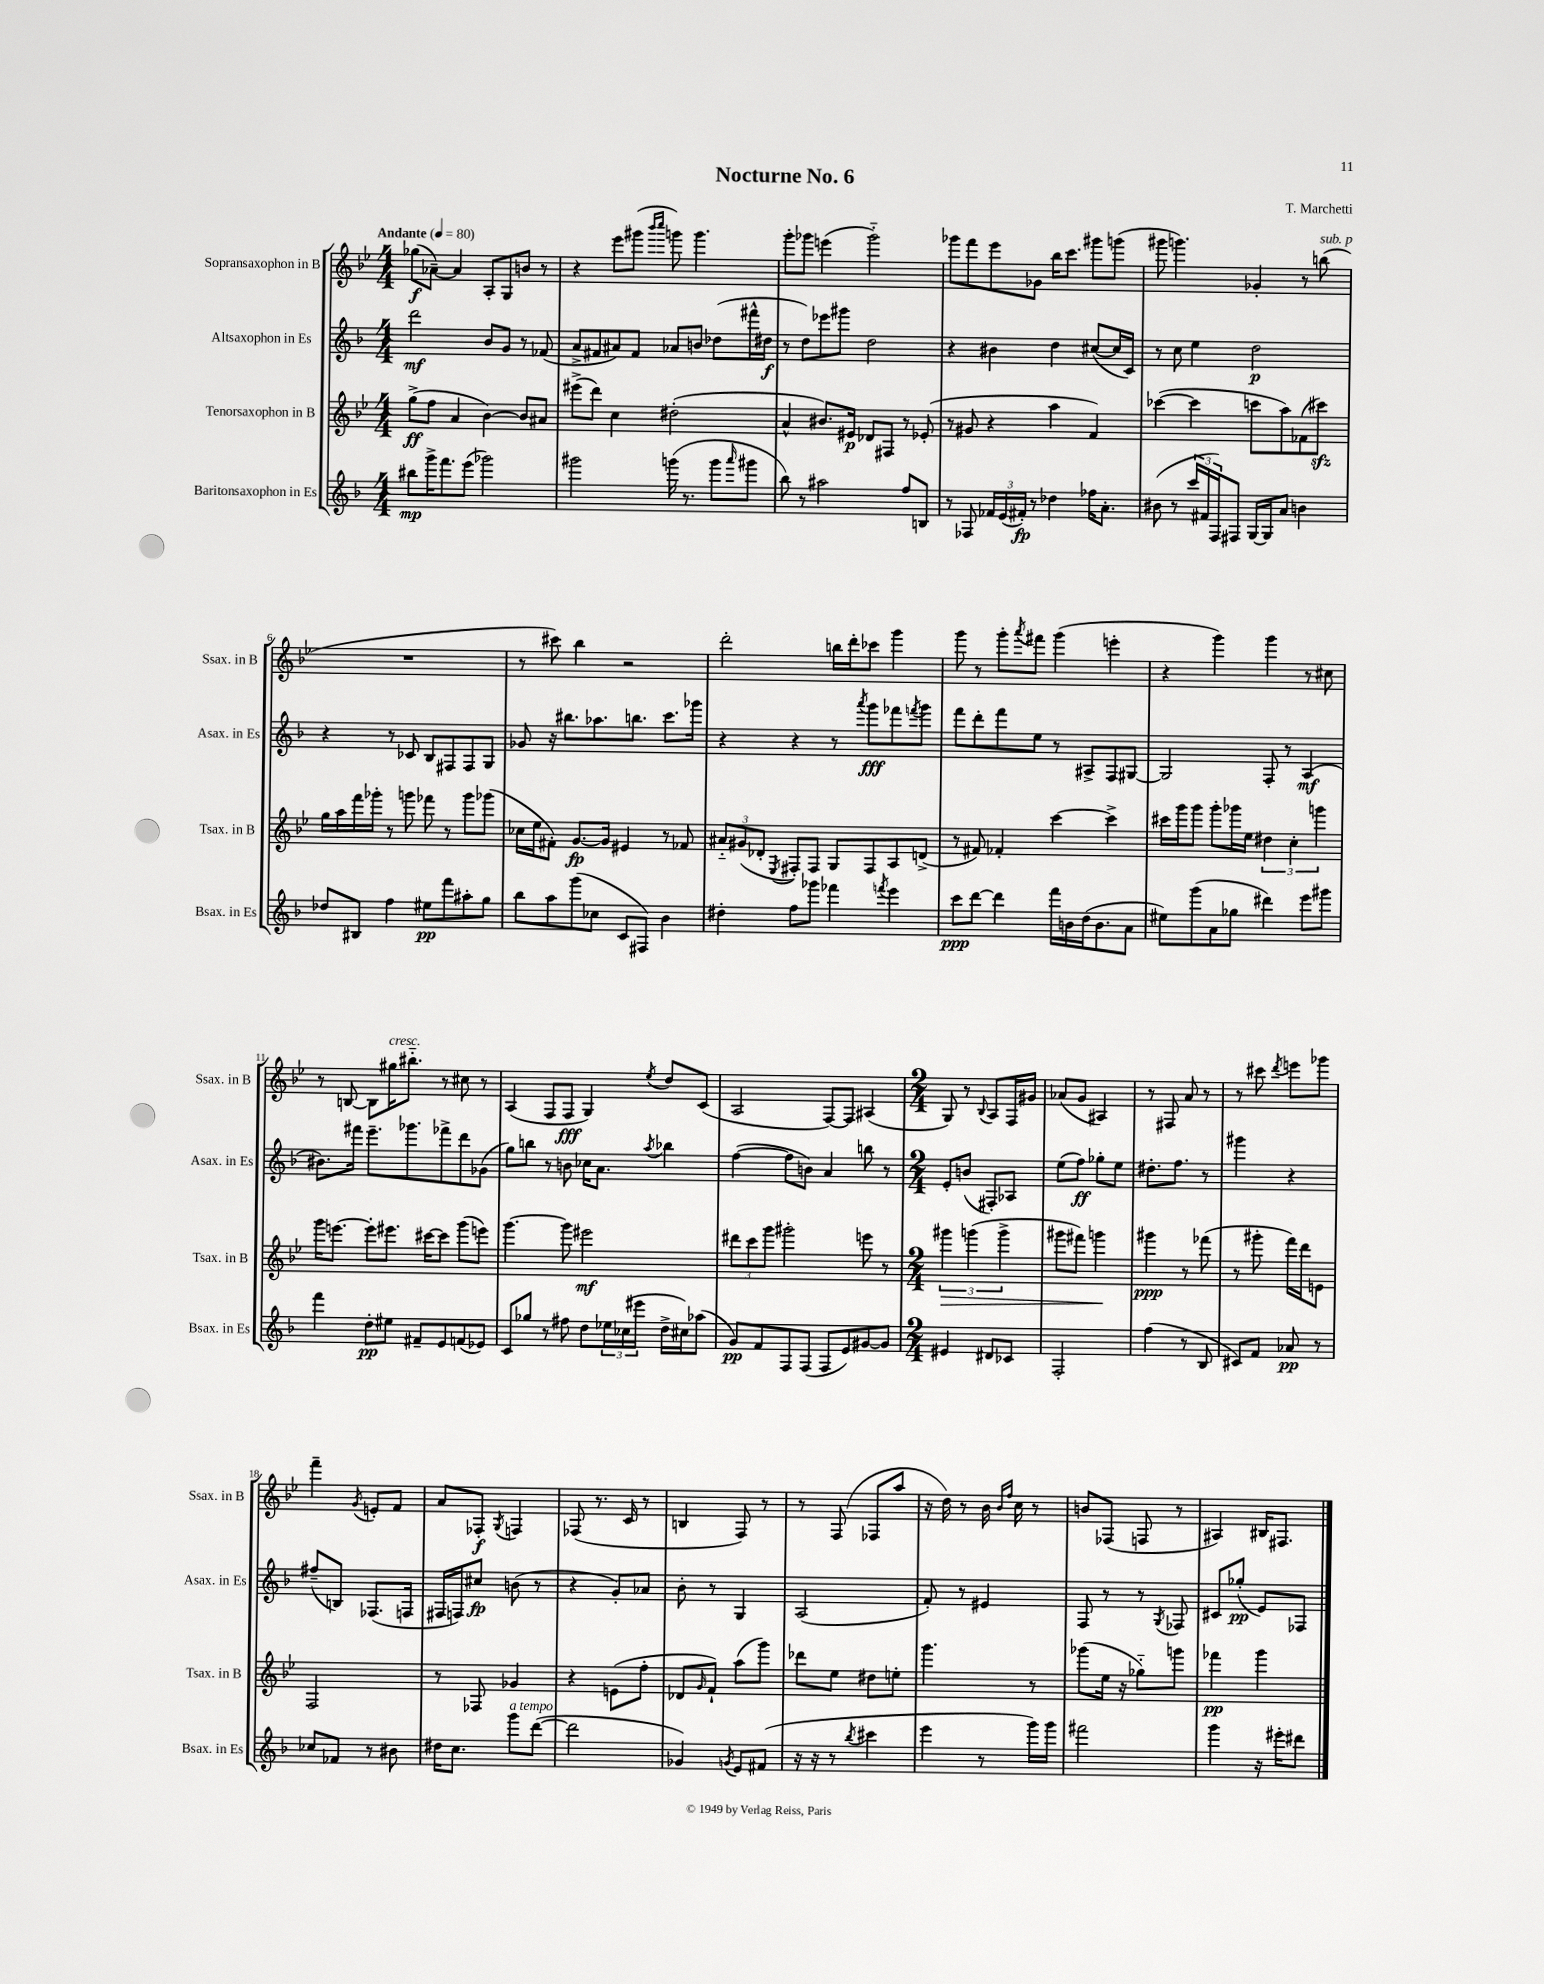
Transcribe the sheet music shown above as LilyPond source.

\header { title = "Nocturne No. 6" composer = "T. Marchetti" }
<<
\new StaffGroup <<
\new Staff = "s0" \with { instrumentName = "Sopransaxophon in B" shortInstrumentName = "Ssax. in B" } {
    \clef treble \key bes \major \numericTimeSignature \time 4/4 \tempo "Andante" 4 = 80
    ges''8\f( aes'8~--) aes'4 a8-. g8 b'8 r8 |
    r4 ees'''8 gis'''8( \grace { bes'''16 c''''16 } g'''8) g'''4. |
    g'''8-. ges'''8 e'''4( ges'''2-_) |
    ges'''8 f'''8 ees'''8 ges'8 bes''16 c'''8. gis'''8 g'''8( |
    gis'''8 g'''4.) ges'4-. r8 b''8^\markup { \italic "sub. p" }( |
    R1 |
    r8 cis'''8) bes''4 r2 |
    d'''2-. b''16 d'''16-. ces'''8 g'''4 |
    g'''8 r8 g'''8-. \acciaccatura { a'''8 } fis'''8 g'''4( e'''4-. |
    r4 g'''4) g'''4 r8 cis''8 |
    r8 b8~ b8 gis''16^\markup { \italic "cresc." } bis''8.-_ r8 cis''8 r8 |
    a4( f8 f8\fff g4) \acciaccatura { ees''8 } d''8 c'8( |
    a2 f8~) f8 ais4( |
    \numericTimeSignature \time 2/4 g8) r8 \appoggiatura { bes8 } a8 f16 gis'16 |
    aes'8( g'8 ais4) |
    r8 fis8 a'8 r8 |
    r8 cis'''8 \acciaccatura { d'''8 } e'''8 ges'''8 |
    f'''4-- \acciaccatura { g'8 } e'8-. f'8 |
    a'8 fes8-.\f \acciaccatura { g8 } f4 |
    fes8( r8. c'16 r8 |
    b4 f8) r8 |
    r8 f8( fes8 a''8 |
    r16 d''16) r8 bes'16 \grace { bes'16 f''16 } c''16 r8 |
    b'8 fes8( f8 r8 |
    ais4) bis16 fis8. \bar "|." |
}
\new Staff = "s1" \with { instrumentName = "Altsaxophon in Es" shortInstrumentName = "Asax. in Es" } {
    \clef treble \key f \major \numericTimeSignature \time 4/4
    d'''2\mf bes'8 g'8 r8 fes'8( |
    a'8-> fis'8 ais'8) fis'8 aes'8 b'8 des''8( fis'''16-^ dis''16\f |
    r8 d''8) ees'''8 gis'''8 d''2 |
    r4 bis'4 d''4 cis''8~( cis''16 c'16) |
    r8 c''8 e''4 d''2\p |
    r4 r8 ces'8 bes8 fis8 fis8 g8 |
    ges'8 r16 bis''8. aes''8. b''8. c'''8. ges'''16 |
    r4 r4 r8 \acciaccatura { a'''8 } g'''8\fff fes'''8 \acciaccatura { f'''8 } g'''8 |
    f'''8 d'''8-. f'''8 e''8 r8 ais8-> f8 gis8~ |
    gis2 f8-. r8 a4\mf( |
    bis'8.) fis'''16 e'''8.-- ges'''8. fes'''8-> d'''8 ges'8( |
    g''8) b''8 r8 b'8 ces''16 a'8. \acciaccatura { a''8 } bes''4 |
    f''4~( f''8 b'8) a'4 b''8 r8 |
    \numericTimeSignature \time 2/4 e'8-. b'8( fis8-.) aes8 |
    e''8( f''8\ff) ges''8-. e''8 |
    dis''8.-. f''8. r8 |
    gis'''4 r4 |
    fis''8--( b8) fes8.( f16 |
    fis16 f16) cis''8\fp b'8( r8 |
    r4 g'8-.) aes'8 |
    bes'8-. r8 g4 |
    a2( |
    f'8-.) r8 eis'4 |
    f8 r8 r8 \acciaccatura { g8 } fes8 |
    cis'8 ges''8-.\pp( e'8) fes8 \bar "|." |
}
\new Staff = "s2" \with { instrumentName = "Tenorsaxophon in B" shortInstrumentName = "Tsax. in B" } {
    \clef treble \key bes \major \numericTimeSignature \time 4/4
    g''8->\ff( f''8 a'4 bes'4~) bes'8 ais'8 |
    eis'''8->( d'''8) c''4 dis''2-.( |
    a'4-^ bis'8.) eis'16\p des'8 fis8 r8 ees'8-.( |
    r8 gis'8 r4 a''4 f'4) |
    ces'''4~( ces'''4 c'''8 a''8) fes'8( cis'''8\sfz) |
    g''16 a''16 f'''16 ges'''16-. r8 g'''8 fes'''8 r8 g'''8 ges'''8( |
    ces''16 ees''16 fis'8-.) g'8.~\fp g'16 eis'4 r8 fes'8 |
    \tuplet 3/2 { ais'8-_ gis'8( des'8-. } \acciaccatura { ees8 } fis8-.) fis8 g8 fis8 a8 d'8->( |
    r8 fis'8) fes'4-. c'''4~ c'''4-> |
    cis'''16 g'''16 g'''8 g'''8-. ges'''16 ees''16 \tuplet 3/2 { dis''4 c''4-. g'''4 } |
    g'''16 e'''8.~ e'''8-. eis'''8. cis'''16~ cis'''8 g'''8( e'''8) |
    g'''4.~ g'''8 eis'''2\mf |
    \tuplet 3/2 { dis'''8 c'''8 g'''8 } gis'''2-. e'''8 r8 |
    \numericTimeSignature \time 2/4 \tuplet 3/2 { gis'''4\> g'''4( g'''4-> } |
    gis'''8 fis'''8) g'''4\! |
    gis'''4\ppp r8 fes'''8( |
    r8 gis'''8-. f'''16) d'''16 e'8 |
    f2 |
    r8 fes8 ges'4 |
    r4 e'8( f''8-. |
    des'8 \grace { g'16 } f'8-!) a''8( g'''8) |
    des'''8 ees''8 dis''8 e''8-. |
    g'''4. r8 |
    ges'''8( ees''16 r16 ges''8-_) g'''8 |
    fes'''4\pp g'''4 \bar "|." |
}
\new Staff = "s3" \with { instrumentName = "Baritonsaxophon in Es" shortInstrumentName = "Bsax. in Es" } {
    \clef treble \key f \major \numericTimeSignature \time 4/4
    bis''8\mp g'''16-> f'''8. e'''8( ges'''2) |
    gis'''2 g'''16( r8. g'''8 \grace { a'''16 } gis'''8 |
    bes''8) r8 ais''2 f''8 b8 |
    r8 fes8 \tuplet 3/2 { fes'16 e'16( fis'16-.\fp) } r8 des''4 fes''16 a'8.-. |
    bis'8( r8 \tuplet 3/2 { c'''16 fis'16 f16) } fis8 g16~ g16 a'8 b'4 |
    des''8 bis8 f''4 eis''8\pp f'''8 ais''8-. g''8 |
    bes''8 a''8 g'''8( ces''8 c'8 fis8) bes'4 |
    dis''4-. f''8 ges'''8 fes'''4 \acciaccatura { f'''8 } e'''4 |
    c'''8\ppp d'''8~ d'''4 f'''16 b'16 d''16( b'8. a'8 |
    eis''8) g'''8( a'8 ges''8 dis'''4) e'''8 gis'''8 |
    f'''4 d''8-.\pp eis''8 fis'8-- e'8 f'8( ees'8) |
    c'8 ges''8 r8 fis''8 d''8 \tuplet 3/2 { ees''16 ces''16( eis'''16 } d''16-> cis''16) aes''8( |
    g'8\pp) f'8 f8 f8( f8 e'8) gis'8~ gis'8 |
    \numericTimeSignature \time 2/4 eis'4 dis'8 ces'8 |
    f2-. |
    f''4( r8 bes8 |
    cis'8) f'8 aes'8\pp r8 |
    ces''8 fes'8 r8 bis'8 |
    dis''16 c''8. g'''8^\markup { \italic "a tempo" } d'''8~( |
    d'''2 |
    ges'4) \acciaccatura { g'8 } e'8 fis'8( |
    r16 r16 r8 \acciaccatura { bes''8 } cis'''4 |
    e'''4 r8 g'''16) g'''16 |
    fis'''2 |
    g'''4 r16 eis'''16-. dis'''8 \bar "|." |
}
>>
>>
